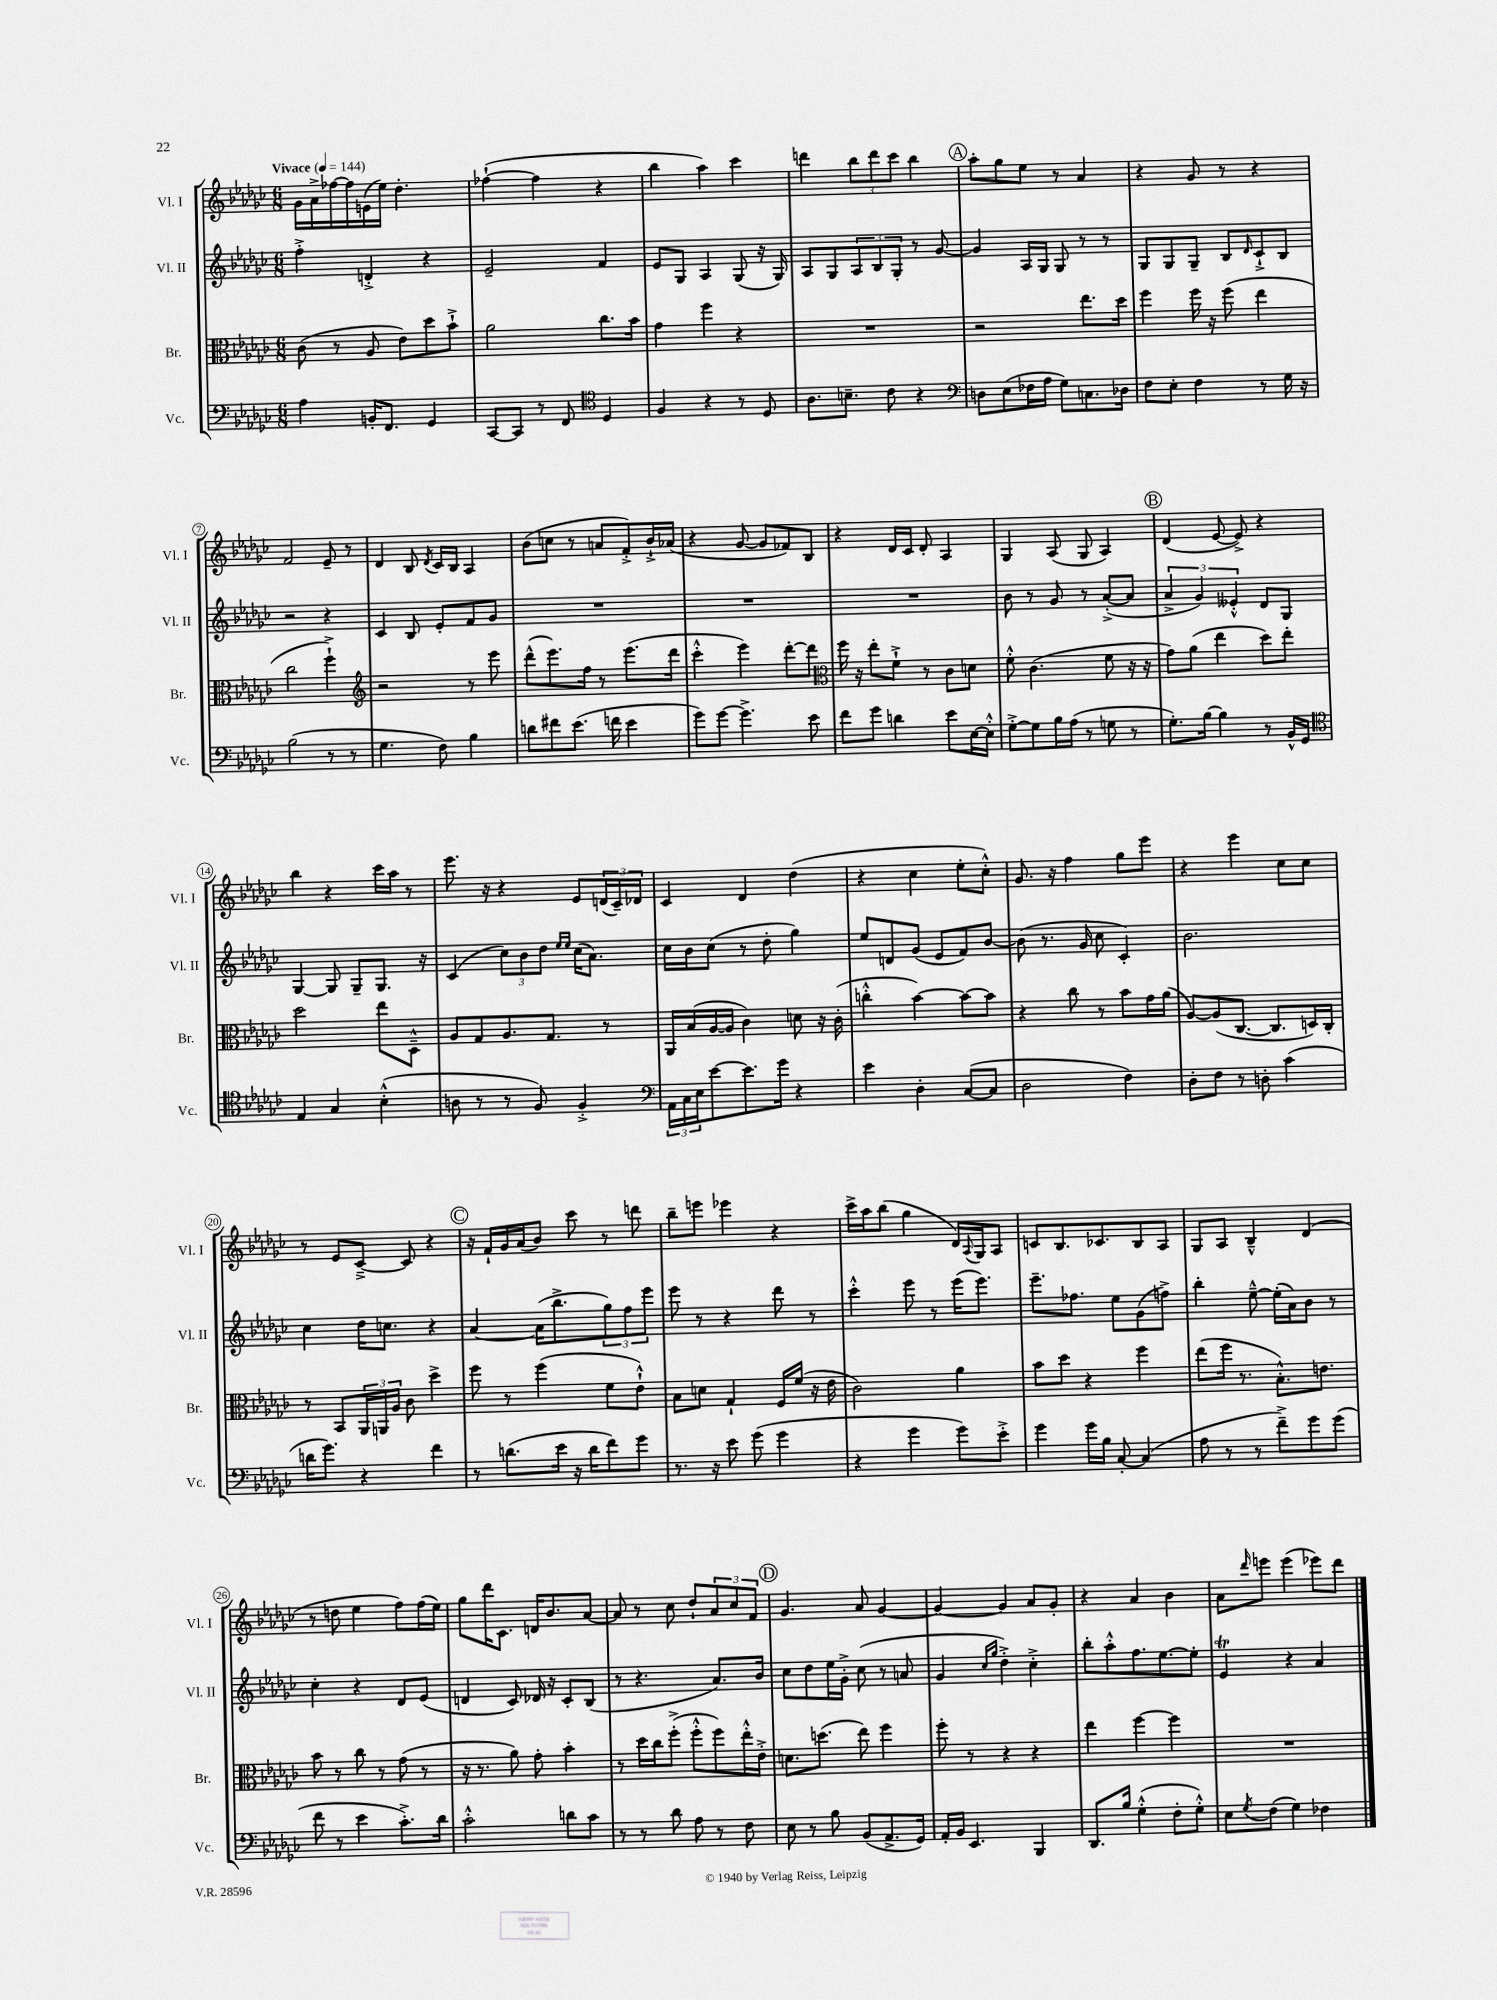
<<
\new StaffGroup <<
\new Staff = "s0" \with { instrumentName = "Vl. I" shortInstrumentName = "Vl. I" } {
    \clef treble \key ges \major \numericTimeSignature \time 6/8 \tempo "Vivace" 4 = 144
    ges'16 aes'16-> fes''16~ fes''16 e'16( ees''16) des''4.-. |
    fes''4~-!( fes''4 r4 |
    bes''4 aes''4) ces'''4 |
    d'''4 \tuplet 3/2 { bes''8 d'''8 ces'''8 } bes''4 |
    \mark \markup { \circle "A" } aes''8-. ges''8 ees''8 r8 aes'4 |
    r4 ges'8 r8 r4 |
    f'2 ees'8-- r8 |
    des'4 bes8 \acciaccatura { des'8 } ces'16 bes16 aes4 |
    bes'8( c''8 r8 a'8 f'8-.->) bes'16-!-> aes'16( |
    r4 ges'8~ ges'8 fes'8) bes8 |
    r4 des'16 ces'16 des'8-. aes4 |
    ges4 aes8( ges8 aes4) |
    \mark \markup { \circle "B" } des'4( ees'8~ ees'8->) r4 |
    bes''4 r4 ces'''16 aes''16 r8 |
    ees'''8. r16 r4 ees'8 \tuplet 3/2 { d'16( ces'16--) des'16 } |
    ces'4 des'4 des''4( |
    r4 ces''4 ees''8-. ces''8-.-^) |
    ges'8. r16 f''4 ges''8 ees'''8 |
    r4 ees'''4 ces''8 ces''8 |
    r8 ees'8 ces'8~---> ces'8 r4 |
    \mark \markup { \circle "C" } r16 f'16-! ges'16 aes'16( bes'8) ces'''8 r8 d'''8 |
    bes''8-- e'''8 ees'''4 r4 |
    ces'''16-> aes''16 bes''8( ges''4 des'16) \appoggiatura { aes8 } ges16 aes8 |
    c'8 bes8. ces'8. bes8 aes8 |
    ges8 aes8 bes4---^ des'4( |
    r8 d''8 ees''4 f''8) f''16( ees''16) |
    ges''8 des'''16 ces'8. d'16 bes'8. aes'8~ |
    aes'8 r8 ces''8 des''8-! \tuplet 3/2 { aes'8 ces''8 f'8 } |
    \mark \markup { \circle "D" } ges'4. aes'8 ges'4~ |
    ges'4~ ges'4 aes'8 ges'8-. |
    r4 aes'4 bes'4 |
    aes'8 \grace { des'''16 } e'''8 e'''4( ees'''8) des'''8 \bar "|." |
}
\new Staff = "s1" \with { instrumentName = "Vl. II" shortInstrumentName = "Vl. II" } {
    \clef treble \key ges \major \numericTimeSignature \time 6/8
    f''4-.-> d'4-.-> r4 |
    ees'2-- f'4 |
    ees'8 ges8 aes4 ges8( r16 ges16) |
    aes8 ges8 \tuplet 3/2 { aes8 bes8 ges8-. } r8 ges'8~ |
    \mark \markup { \circle "A" } ges'4 aes16 ges16 ges8 r8 r8 |
    ges8 ges8 ges8-- bes8 \grace { des'16 } ces'8-!-> bes8 |
    r2 r4 |
    ces'4 bes8 ees'8-. f'8 ges'8 |
    R2. |
    R2. |
    R2. |
    bes'8 r8 ges'8 r8 aes'8~-.->( aes'8 |
    \mark \markup { \circle "B" } \tuplet 3/2 { aes'4-> ges'4) eeses'4-.-^ } des'8 ges8 |
    ges4~ ges8 ges8-- ges8. r16 |
    ces'4( \tuplet 3/2 { ces''8) bes'8 des''8 } \grace { ees''16 ees''16 } ces''16( aes'8.) |
    ces''16 bes'16 ces''8( r8 des''8-. ges''4) |
    ees''8 d'8 ges'8( ees'8 f'8) bes'8~ |
    bes'8( r8. ges'16 ces''8 ces'4-.) |
    bes'2. |
    ces''4 des''16 c''8. r4 |
    \mark \markup { \circle "C" } aes'4~ aes'16( bes''8.-> \tuplet 3/2 { ges''8) f''8 ees'''8 } |
    ees'''8 r8 r4 des'''8 r8 |
    ces'''4-.-^ ees'''8 r8 ees'''16( ees'''8.) |
    ees'''8.-- fes''8. ees''8 ges'8( f''8->) |
    bes''4-. ees''8~---^ ees''16-.( aes'16) bes'8 r8 |
    ces''4-. r4 des'8 ees'8( |
    d'4 ces'8) des'16 r16 ces'8-. bes8( |
    r8 r4. aes'8.) bes'16 |
    \mark \markup { \circle "D" } ces''8 des''8 ees''16 ges'16-.-> ces''8( r8 a'8 |
    ges'4 \grace { ces''16 ges''16 } des''4-.->) ces''4-.-> |
    bes''8-. aes''8-.-^ f''8. ees''8.~ ees''8-. |
    ees'4\trill r4 aes'4 \bar "|." |
}
\new Staff = "s2" \with { instrumentName = "Br." shortInstrumentName = "Br." } {
    \clef alto \key ges \major \numericTimeSignature \time 6/8
    ces'8( r8 aes8 ees'8) des''8 bes'8-!-> |
    aes'2 ces''8. bes'16 |
    ges'4 f''4 r4 |
    R2. |
    \mark \markup { \circle "A" } r2 ees''8. des''16 |
    f''4 f''16 r16 f''8( ees''4 |
    ces''2 f''4-!->) |
    \clef treble r2 r8 ees'''8 |
    des'''8-^( ees'''8.) f''16 r8 ees'''8.( des'''16 |
    ces'''4-.-^ ees'''4) des'''8~-. des'''8 |
    \clef alto f''16 r16 ees''8-. f'8-!-> r8 ces'8 d'8 |
    f'8-.-^ ces'4.( f'8 r16 r16 |
    \mark \markup { \circle "B" } ges'8) aes'8( ees''4 des''8) ees''8-. |
    des''2 ees''8 des8---^ |
    aes8 ges8 aes8. ges8. r8 |
    aes,16 bes16( aes16~ aes16 ces'4) d'8 r16 ces'16-.( |
    c''4-.-^ bes'4~) bes'8~ bes'8 |
    r4 ces''8 r8 bes'8 ges'16 aes'16( |
    aes8~) aes8( ces8.~ ces8. d16) ces16-. |
    r8 bes,8 \tuplet 3/2 { aes,16 a,16 aes16 } ces'8 des''4-> |
    \mark \markup { \circle "C" } f''8 r8 f''4( f'8 ees'8-!-^) |
    bes8 d'8 ges4-! f16 f'16( r16 ees'16 |
    ces'2) aes'4 |
    bes'8 des''8 r4 f''4 |
    ees''8( f''16 r8. bes8.-.-^) e'8. |
    bes'8 r8 ces''8 r8 ges'8( r8 |
    r16 r8. aes'8) ges'8-. bes'4-. |
    r8 des''16 ces''16 f''8-.->( f''8-.-^ f''8) ees''16-.-^ ees'16-.-> |
    \mark \markup { \circle "D" } d'8. d''8.( ees''8) f''4 |
    f''8-. r8 r4 r4 |
    ees''4 f''4~ f''4 |
    R2. \bar "|." |
}
\new Staff = "s3" \with { instrumentName = "Vc." shortInstrumentName = "Vc." } {
    \clef bass \key ges \major \numericTimeSignature \time 6/8
    aes4 b,16-. f,8. ges,4 |
    ces,8~ ces,8 r8 f,8 \clef tenor des4 |
    f4 r4 r8 des8 |
    aes8. b8.-- ces'8 r4 |
    \mark \markup { \circle "A" } \clef bass d8 ees8( fes16 aes16 ges8) c8. des16 |
    f8 ees8-. f4 r8 ges16 r16 |
    bes2( r8 r8 |
    ges4. f8) bes4 |
    d'8 fis'8 ees'8.( f'16 ees'4 |
    ges'8) ges'8~ ges'4.-> ees'8 |
    f'8 ges'8 d'4 ees'8 ees16~ ees16-.-^ |
    ges8~-.-> ges8 bes16 aes16( r8 g8 r8 |
    \mark \markup { \circle "B" } ges8.-.) bes16~ bes4 r8 bes,16-^ ges,16 |
    \clef tenor ees4 ges4 bes4-.-^( |
    a8 r8 r8 f8) f4-.-> |
    \clef bass \tuplet 3/2 { aes,16 ces16 ees16 } ees'8~ ees'8. ges'16 r4 |
    ees'4 des4-. ces8~( ces8 |
    des2 f4) |
    des8-. f8 r8 d8-. ces'4( |
    d'16 ges'8.) r4 f'4 |
    \mark \markup { \circle "C" } r8 d'8.( ees'16 r16 d'16 f'8) ges'8 |
    r8. r16 ees'8 ges'8( ges'4 |
    r4 ges'4 ges'8) ees'8-.-> |
    ges'4 ges'16 bes16 ces8~-. ces4( |
    aes8 r8 r8 f'8--->) ges'8 ges'8( |
    f'8 r8 ees'4 ces'8.-.->) des'16 |
    ces'2-.-^ d'8 ces'8 |
    r8 r8 des'8 aes8 r8 f8 |
    \mark \markup { \circle "D" } ees8 r8 bes8 bes,8( aes,8.-> ges,16) |
    aes,16-. bes,16 ees,4. bes,,4 |
    des,8. bes16 ges4-.-^( f8-. ges8-.-^) |
    ees8 \acciaccatura { ges8 } f8( ges4) fes4 \bar "|." |
}
>>
>>
\layout { \context { \Score \override BarNumber.stencil = #(make-stencil-circler 0.1 0.3 ly:text-interface::print) } }
